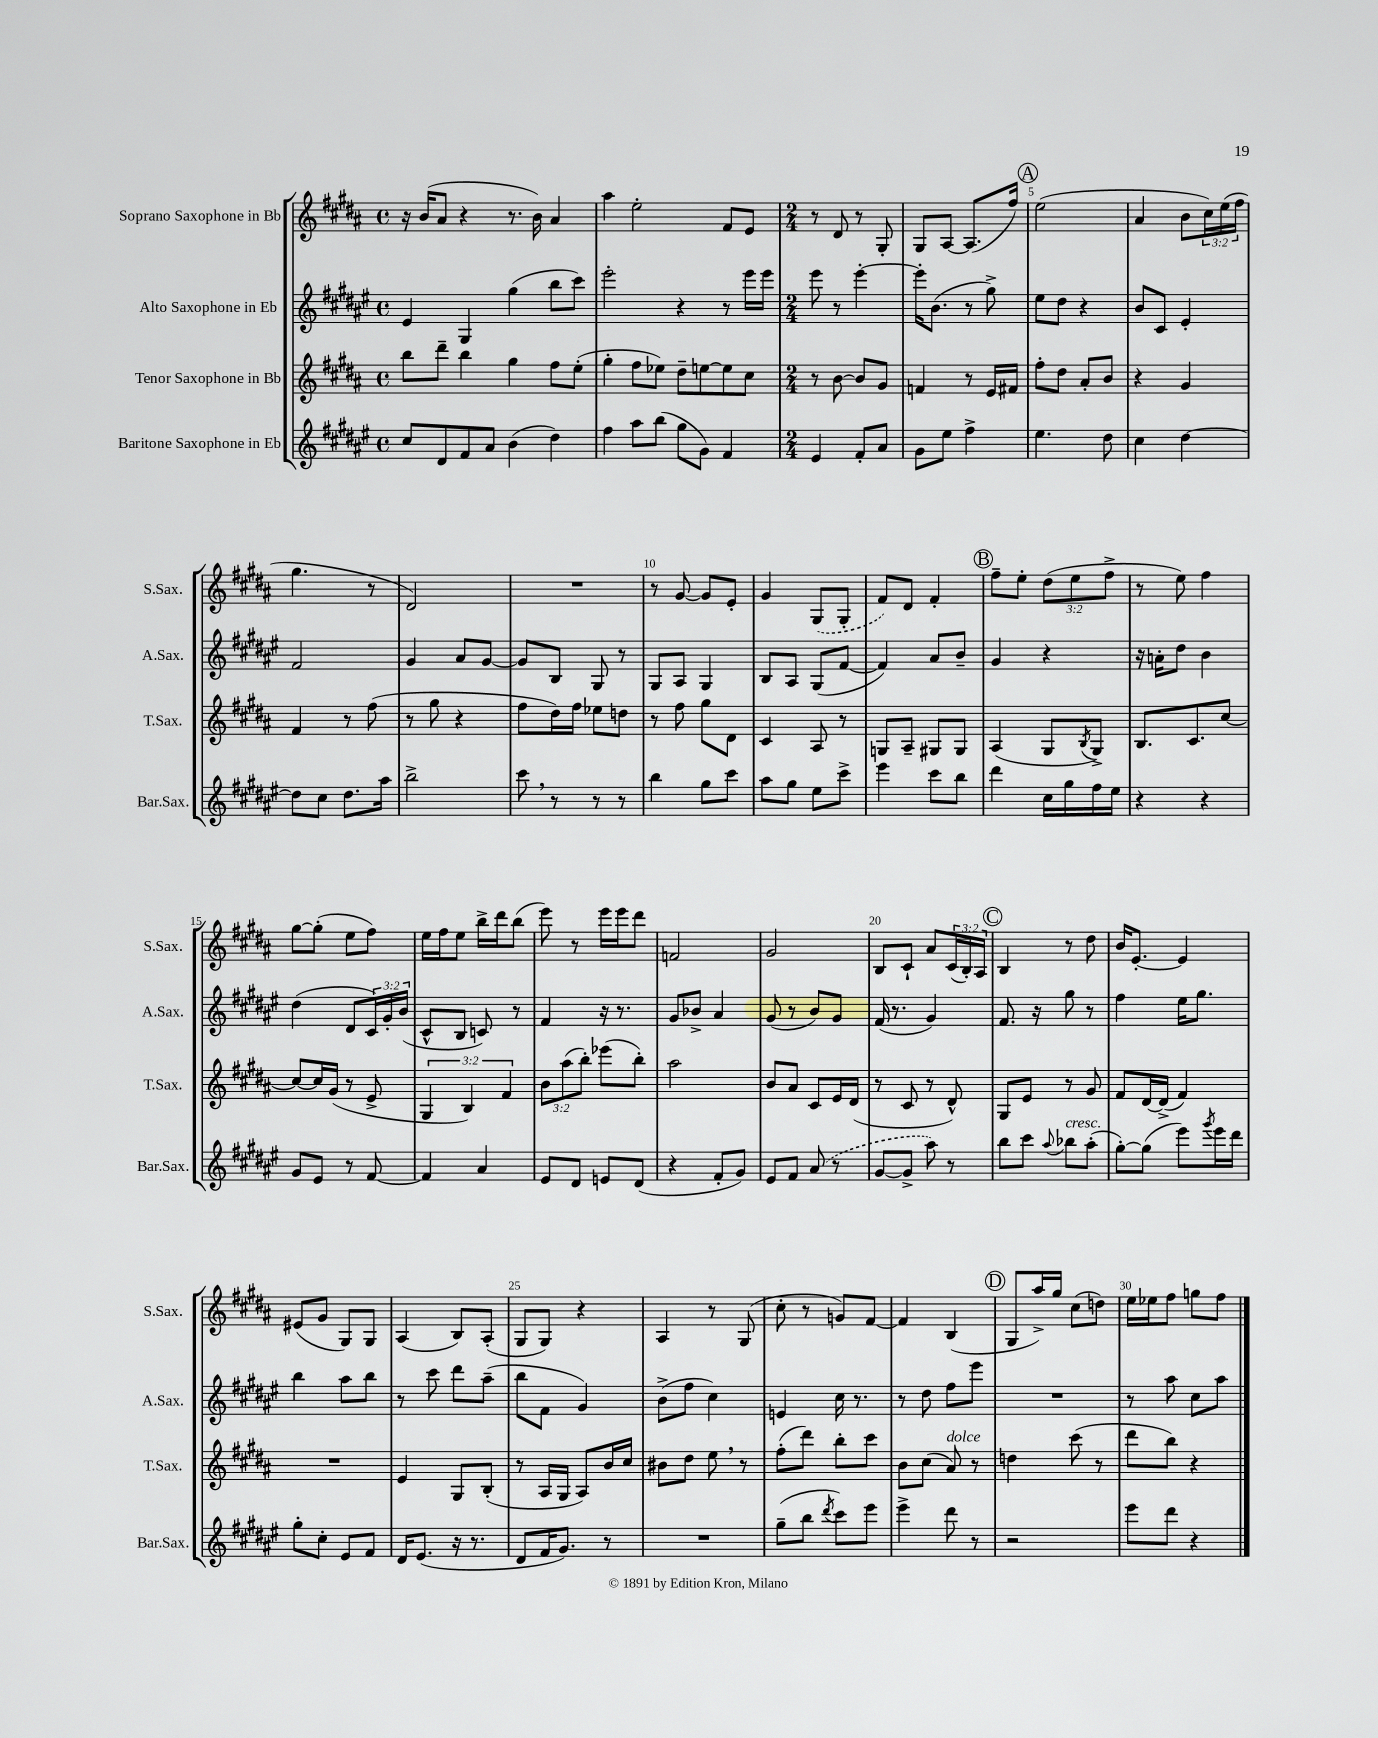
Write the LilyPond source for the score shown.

<<
\new StaffGroup <<
\new Staff = "s0" \with { instrumentName = "Soprano Saxophone in Bb" shortInstrumentName = "S.Sax." } {
    \clef treble \key b \major \defaultTimeSignature \time 4/4 \override Staff.TupletNumber.text = #tuplet-number::calc-fraction-text
    r16 b'16( ais'8 r4 r8. b'16) ais'4 |
    ais''4 e''2-. fis'8 e'8 |
    \numericTimeSignature \time 2/4 r8 dis'8 r8 gis8-. |
    gis8 ais8~ ais8.( fis''16) |
    \mark \markup { \circle "A" } e''2( |
    ais'4 b'8 \tuplet 3/2 { cis''16) e''16( fis''16 } |
    gis''4. r8 |
    dis'2) |
    R2 |
    r8 gis'8~ gis'8 e'8-. |
    gis'4 \once \slurDashed gis8( gis8-. |
    fis'8) dis'8 fis'4-. |
    \mark \markup { \circle "B" } fis''8-- e''8-. \tuplet 3/2 { dis''8( e''8 fis''8-> } |
    r8 e''8) fis''4 |
    gis''8~ gis''8-.( e''8 fis''8) |
    e''16 fis''16 e''8 b''16-> dis'''16 b''8( |
    e'''8) r8 e'''16 e'''16 dis'''8 |
    f'2 |
    gis'2 |
    b8 cis'8-! ais'8 \tuplet 3/2 { cis'16( b16-.) ais16 } |
    \mark \markup { \circle "C" } b4 r8 dis''8 |
    b'16 e'8.~-. e'4 |
    eis'8( gis'8 gis8) gis8 |
    ais4( b8) ais8-.( |
    gis8 gis8) r4 |
    ais4 r8 gis8( |
    cis''8-. r8 g'8) fis'8~ |
    fis'4 b4( |
    \mark \markup { \circle "D" } gis8 ais''16->) gis''16 cis''8( d''8) |
    e''16 ees''16 fis''8 g''8 fis''8 \bar "|." |
}
\new Staff = "s1" \with { instrumentName = "Alto Saxophone in Eb" shortInstrumentName = "A.Sax." } {
    \clef treble \key fis \major \defaultTimeSignature \time 4/4 \override Staff.TupletNumber.text = #tuplet-number::calc-fraction-text
    eis'4 gis4 gis''4( b''8 cis'''8) |
    eis'''2-. r4 r8 eis'''16 eis'''16 |
    \numericTimeSignature \time 2/4 eis'''8 r8 eis'''4~-. |
    eis'''16-. b'8.( r8 gis''8->) |
    \mark \markup { \circle "A" } eis''8 dis''8 r4 |
    b'8 cis'8 eis'4-. |
    fis'2 |
    gis'4 ais'8 gis'8~ |
    gis'8 b8 gis8 r8 |
    gis8 ais8 gis4 |
    b8 ais8 gis8( fis'8~ |
    fis'4) ais'8 b'8-- |
    \mark \markup { \circle "B" } gis'4 r4 |
    r16 a'16-. dis''8 b'4 |
    dis''4( dis'8 \tuplet 3/2 { cis'16) gis'16-. b'16( } |
    cis'8-^ b8 c'8) r8 |
    fis'4 r16 r8. |
    gis'8 bes'8-> ais'4 |
    gis'8( r8 b'8) gis'8 |
    fis'16( r8. gis'4) |
    \mark \markup { \circle "C" } fis'8. r16 gis''8 r8 |
    fis''4 eis''16 gis''8. |
    b''4 ais''8 b''8 |
    r8 cis'''8 dis'''8 ais''8--( |
    b''8 fis'8 gis'4) |
    b'8->( fis''8 cis''4) |
    e'4 cis''16 r8. |
    r8 dis''8 fis''8 eis'''8 |
    \mark \markup { \circle "D" } R2 |
    r8 ais''8 cis''8 ais''8 \bar "|." |
}
\new Staff = "s2" \with { instrumentName = "Tenor Saxophone in Bb" shortInstrumentName = "T.Sax." } {
    \clef treble \key b \major \defaultTimeSignature \time 4/4 \override Staff.TupletNumber.text = #tuplet-number::calc-fraction-text
    b''8 dis'''8-- b''4 gis''4 fis''8 e''8-.( |
    gis''4-. fis''8 ees''8) dis''8-- e''8~ e''8 cis''8 |
    \numericTimeSignature \time 2/4 r8 b'8~ b'8 gis'8 |
    f'4 r8 e'16 fis'16 |
    \mark \markup { \circle "A" } fis''8-. dis''8 ais'8-. b'8 |
    r4 gis'4 |
    fis'4 r8 fis''8( |
    r8 gis''8 r4 |
    fis''8 dis''16) fis''16 ees''8 d''8 |
    r8 fis''8 gis''8 dis'8 |
    cis'4 ais8 r8 |
    g8 ais8-- gis8 gis8 |
    \mark \markup { \circle "B" } ais4( gis8 \acciaccatura { b8 } gis8->) |
    b8. cis'8. cis''8~ |
    cis''8~ cis''16 gis'16( r8 e'8-> |
    \tuplet 3/2 { gis4 b4) fis'4 } |
    \tuplet 3/2 { b'8 ais''8( b''8-.) } ees'''8( b''8-.) |
    ais''2 |
    b'8 ais'8 cis'8 e'16 dis'16( |
    r8 cis'8 r8 dis'8-^) |
    \mark \markup { \circle "C" } gis8 e'8 r8 gis'8 |
    fis'8 dis'16~ dis'16->( fis'4) |
    R2 |
    e'4 gis8 b8-.( |
    r8 ais16 gis16 ais8) b'16 cis''16 |
    bis'8 dis''8 e''8 \breathe r8 |
    fis''8-.( dis'''8) b''8-. cis'''8 |
    b'8 cis''8( ais'8^\markup { \italic "dolce" }) r8 |
    \mark \markup { \circle "D" } d''4 cis'''8( r8 |
    dis'''8 b''8) r4 \bar "|." |
}
\new Staff = "s3" \with { instrumentName = "Baritone Saxophone in Eb" shortInstrumentName = "Bar.Sax." } {
    \clef treble \key fis \major \defaultTimeSignature \time 4/4
    cis''8 dis'8 fis'8 ais'8 b'4( dis''4) |
    fis''4 ais''8 b''8( gis''8 gis'8) fis'4 |
    \numericTimeSignature \time 2/4 eis'4 fis'8-. ais'8 |
    gis'8 eis''8 fis''4-> |
    \mark \markup { \circle "A" } eis''4. dis''8 |
    cis''4 dis''4~ |
    dis''8 cis''8 dis''8. ais''16 |
    b''2-> |
    cis'''8 \breathe r8 r8 r8 |
    b''4 gis''8 cis'''8 |
    ais''8 gis''8 eis''8 cis'''8-> |
    eis'''4 cis'''8 b''8 |
    \mark \markup { \circle "B" } dis'''4 cis''16 gis''16 fis''16 eis''16 |
    r4 r4 |
    gis'8 eis'8 r8 fis'8~ |
    fis'4 ais'4 |
    eis'8 dis'8 e'8 dis'8( |
    r4 fis'8-. gis'8) |
    eis'8 fis'8 \once \slurDashed ais'8( r8 |
    gis'8~ gis'8-> ais''8) r8 |
    \mark \markup { \circle "C" } b''8 cis'''8 \appoggiatura { ais''8 } bes''8^\markup { \italic "cresc." } ais''8-.( |
    gis''8~-.) gis''8( eis'''8) \acciaccatura { gis'''8 } eis'''16 dis'''16 |
    gis''8-. cis''8-. eis'8 fis'8 |
    dis'16 eis'8.( r16 r8. |
    dis'8 fis'16 gis'8.) r8 |
    R2 |
    gis''8--( b''8 \acciaccatura { dis'''8 } cis'''8) eis'''8 |
    eis'''4-> dis'''8 r8 |
    \mark \markup { \circle "D" } r2 |
    eis'''8 dis'''8 r4 \bar "|." |
}
>>
>>
\layout { \context { \Score \override BarNumber.break-visibility = ##(#f #t #t) barNumberVisibility = #(every-nth-bar-number-visible 5) } }
